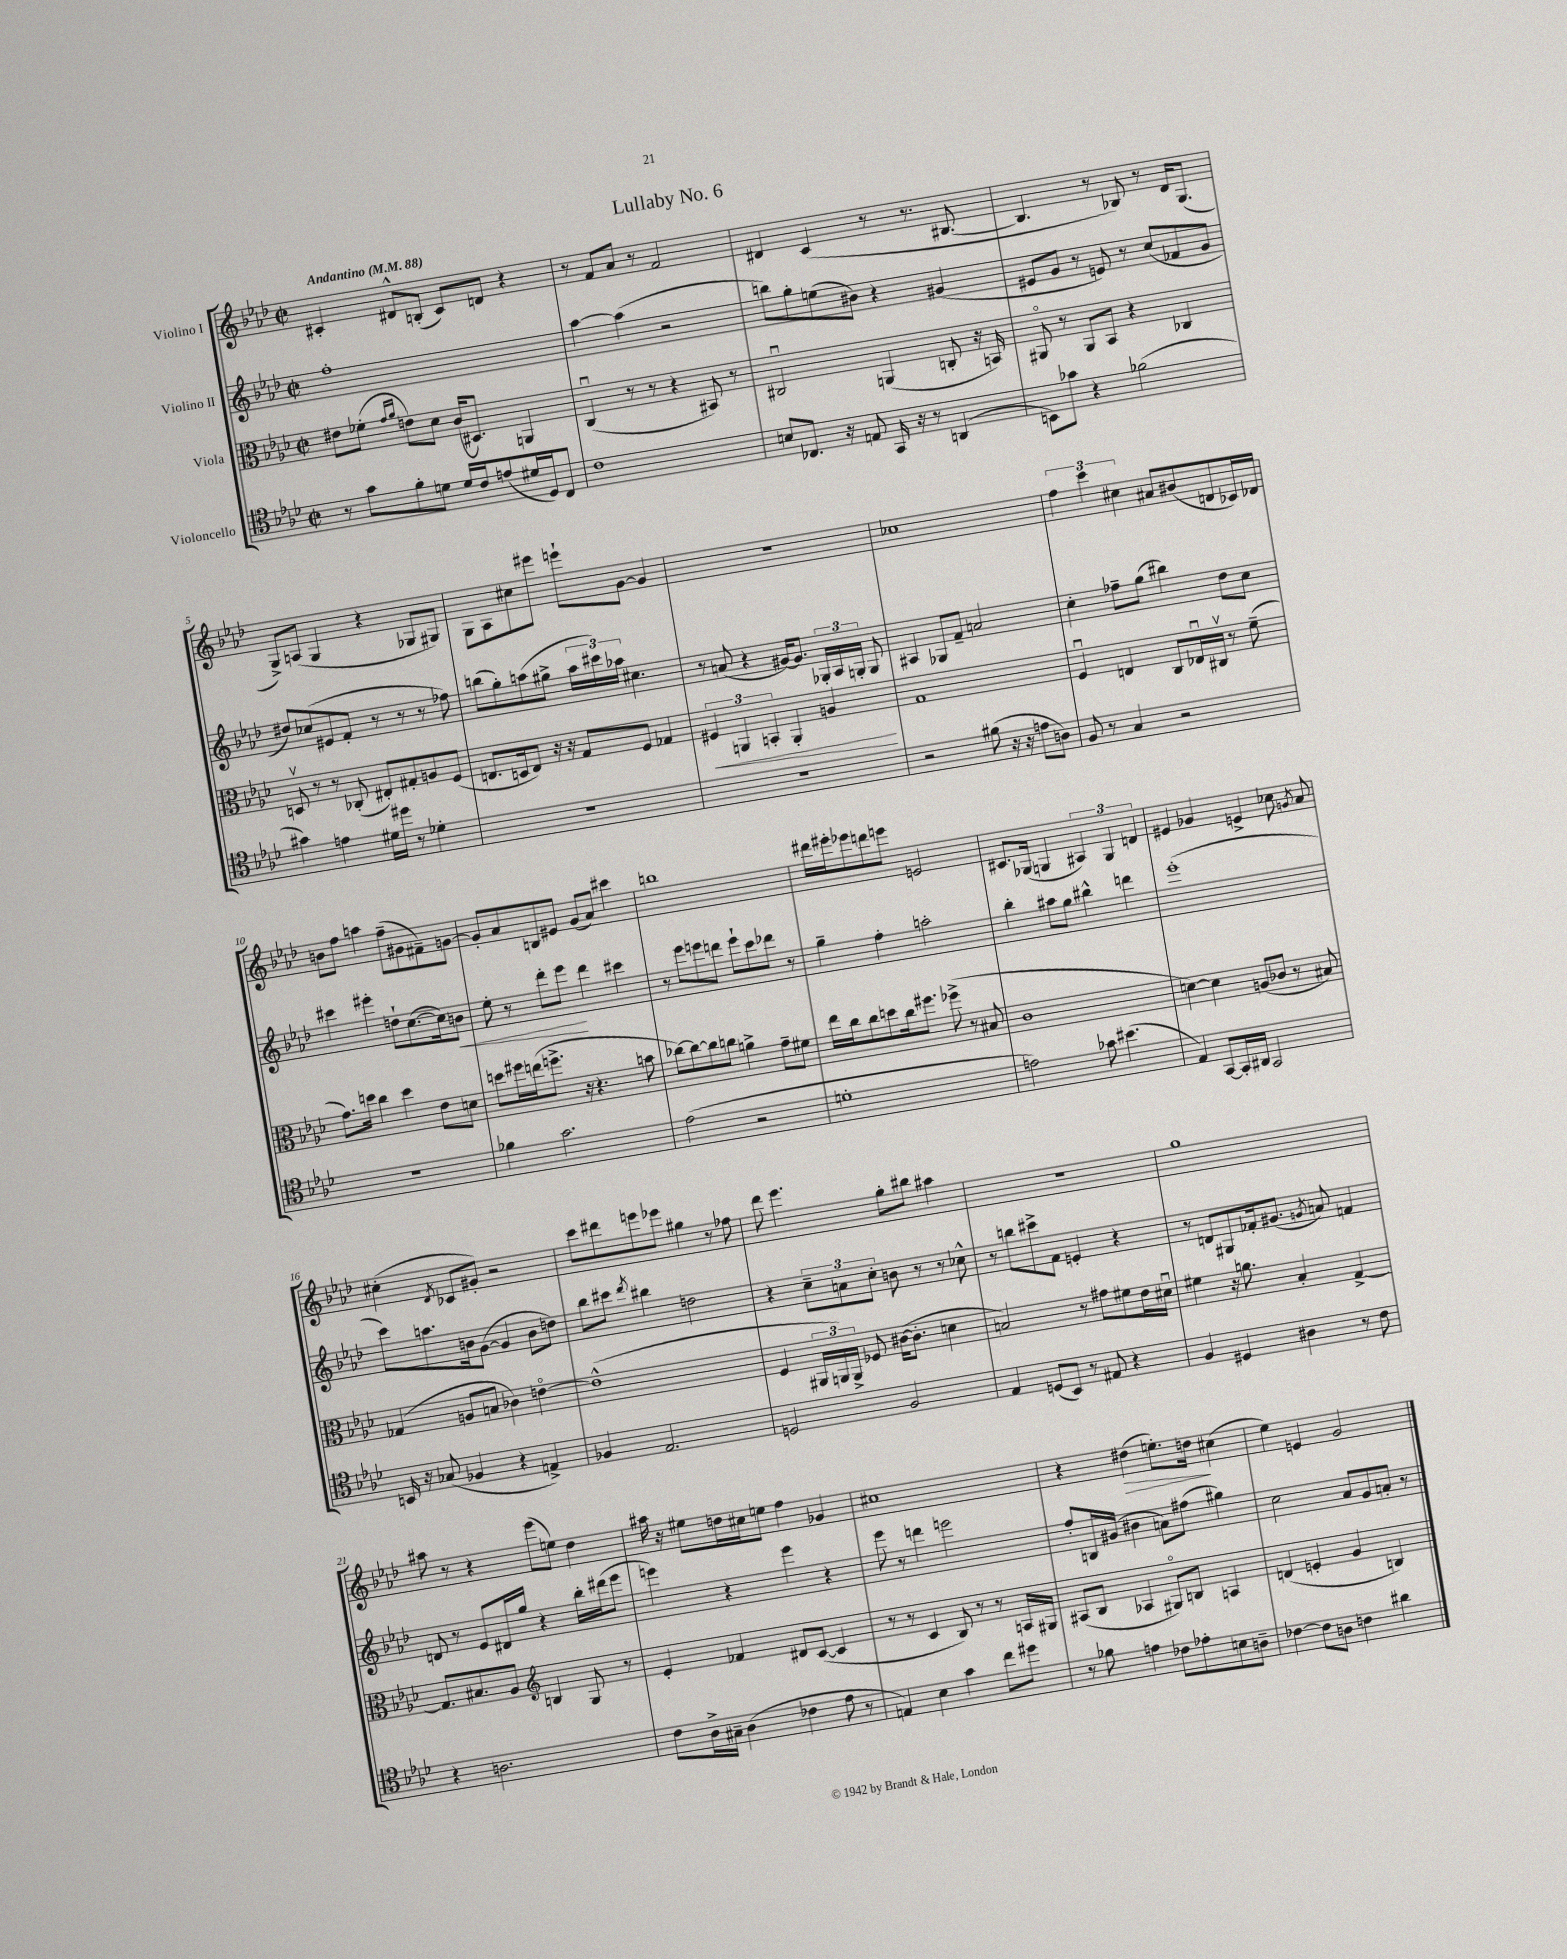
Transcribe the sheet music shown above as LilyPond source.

\header { title = "Lullaby No. 6" }
<<
\new StaffGroup <<
\new Staff = "s0" \with { instrumentName = "Violino I" } {
    \clef treble \key aes \major \defaultTimeSignature \time 2/2 \tempo "Andantino" 4 = 88
    \autoBeamOff cis'4-. dis'8[-^ b8]-.( cis'8[) d'8] r4 |
    r8 f'8[ aes'8] r8 f'2 |
    dis'4 c'4( r8 r8. bis8.~ |
    bis4. r8 bes8) r8 des'16[ g8.]( |
    g8[->) a8]( g4 r4 ges8[ gis8]) |
    g8[ aes8 cis''8 eis'''8] e'''8[-! g'8]~ g'4 |
    r1 |
    ces''1 |
    \tuplet 3/2 { f''4 c'''4 cis''4 } ais'8[ bis'8( d'8 ces'16) des'16] |
    b'8[ f''8] a''4 f''8[--( gis'8 fis'8--) g'8]~ |
    g'8[-. aes'8 b8 eis'8] g'8[( aes'8]) cis'''4 |
    b''1 |
    dis'''16[ eis'''16-. ees'''8 d'''8 e'''8] e'2 |
    cis'8.[ ges16]( g4 \tuplet 3/2 { ais4) g4 d'4 } |
    eis'4 ges'4 e'4-> ces''8 \acciaccatura { g'8 } aes'8 |
    cis''4-.( \acciaccatura { des'8 } ces'8[ gis'8]-.) r2 |
    c'''8[ dis'''8 e'''8 ees'''8] gis''4 r8 fes''8 |
    des'''8 ees'''4. g''8[-. bis''8] ais''4 |
    r1 |
    g''1 |
    ais''8 r8 r4 ees'''8[( e''8]) des''4 |
    ais''16 r16 eis''8[ d''16 cis''16 e''8] f''4 ges'4 |
    cis''1 |
    r4 dis''4\>( e''8.[-.) d''16]\! cis''4( |
    ees''4) e'4 g'2 \bar "|." |
}
\new Staff = "s1" \with { instrumentName = "Violino II" } {
    \clef treble \key aes \major \defaultTimeSignature \time 2/2
    \autoBeamOff f''1-. |
    aes''4~ aes''4( r2 |
    b''8[) g''8-. e''8( bis'8]) r4 gis'4( |
    eis'8[ g'8] r8 e'8) r8 c''8[( fes'8 g'8] |
    dis''8[) ces''8( eis'8 f'8]-. r8 r8 r8 fes''8) |
    b''8[( g''8-.) a''8( gis''8]-> \tuplet 3/2 { a''16[ cis'''16) aes''16] } cis''4. |
    r8 a'8( r4 gis'16[~) gis'8.] \tuplet 3/2 { ges16[-. aes16 g16]-. } g8 |
    ais4 ges8[ f'8]-- a'2 |
    c''4-. fes''8[-- g''8]( bis''4) des''8[ c''8] |
    cis'''4 eis'''4-. d''8[-! c''8.~( c''16) b'8]\< |
    ees''8-. r8 des'''8[-. ees'''8]\! des'''4 cis'''4 |
    r8 ees'''8[ e'''8 d'''8] e'''8[-! c'''8 des'''8] r8 |
    g''4-- f''4-. a''2-. |
    bes''4-. ais''8[ g''8] bis''4-^ d'''4 |
    ees'''1-.( |
    c'''8[) a''8. b'16 g'8]~( g'4 b'8[ d''8]) |
    bes''8[ cis'''8] \acciaccatura { des'''8 } bis''4 d''2 |
    r4 \tuplet 3/2 { c''8[-- a'8 c''8]-. } b'8 r8 r8 ces''8-^ |
    r8 b''8[ cis'''8-> f'8] e'4-. r4 |
    r8 d'8[ gis8 fes'16-. gis'8.]( \acciaccatura { g'8 } a'8) f'4 |
    d'8 r8 ees'8[ dis'16 g''16] r4 bes''16[-. dis'''16( ees'''8] |
    e'''4) r4 e'''4 r4 |
    ees'''8 r8 d'''4 e'''2 |
    f''8[-. b16 gis'16]( bis'4 a'8[) fis''8]( gis''4) |
    c''2 aes'8[ g'8 a'8]-. r8 \bar "|." |
}
\new Staff = "s2" \with { instrumentName = "Viola" } {
    \clef alto \key aes \major \defaultTimeSignature \time 2/2
    \autoBeamOff eis'8[ fes'8]-.( \grace { g'16[ aes'16] } e'8[) des'8] c'16[( dis8.]) a,4 |
    c4\downbow( r8 r8 r4 bis,8) r8 |
    cis2\downbow a,4( c8-. r16 b,16) |
    ais,8\flageolet r8 ais,8[ bes,8] r4 ces4 |
    d8\upbow r8 r8 ces8-.( eis8[-.) gis8-. a8 f8]( |
    e8.[ d16 e8]) r16 r16 g8[ f8] ges4 |
    \tuplet 3/2 { fis4\< a,4 b,4-. } a,4-. a4\! |
    g1 |
    f4\downbow e4 c8[ ees16\downbow cis16]\upbow r8 f'8--( |
    g'8.[) d''16] c''4 d''4 ees'8[ d'8] |
    d''8[ fis''16 e''16( f''8.]-> r16 r4. b'8 |
    ces''8[~) ces''8~ ces''8 c''8] a'4-> g'8[-- fis'8] |
    ees''16[ c''16 c''8 d''8 c''16 fis''8.] fes''8->( r8 bis8 |
    c'1 |
    d'4~) d'4 a8[( ces'8] r8 bis8) |
    ges4( a8[ b8] ces'4) e'4~\flageolet |
    e'1-^( |
    f4 \tuplet 3/2 { ais,16[ a,16) a,16]-> } fes8 cis'16[~( cis'8.]-. d'4 |
    b2) r8 gis'8[ fis'8 ees'16 dis'16]\downbow |
    fis'4 r16 a'8. bes4-. g4~-> |
    g8.[ bis8. aes8] \clef treble b4 g8 r8 |
    ees'4-. fes'4 dis'8[ c'8]~( c'4 |
    r8 r8 c'4 bes8) r8 r8 a16[ gis16] |
    ais8[( bes8] aes4 gis8[\flageolet) b8] a4 |
    d'4( e'4-. g'4 b4) \bar "|." |
}
\new Staff = "s3" \with { instrumentName = "Violoncello" } {
    \clef tenor \key aes \major \defaultTimeSignature \time 2/2
    \autoBeamOff r8 g'8[ f'8-. d'8] d'16[ c'16 e'8( dis'16 des16) c8] |
    c'1 |
    b8[ ces8.] r16 e8 g,16 r16 r8 a,4( |
    b,8[) ges'8] r4 fes'2( |
    gis'4) e'4 dis'16[ dis''16] r8 des'4-. |
    R1 |
    R1 |
    r2 fis'8( r16 r16 e'8[ a8]) |
    f8 r8 g4 r2 |
    R1 |
    fes'4 g'2. |
    ees'2( r2 |
    d'1-. |
    e'2) ges'8 bis'4.( |
    ees4) g,8[~ g,16-. ais,16] g,2 |
    b,16 r16 ges8( fes4 r4 e4->) |
    fes4 ees2. |
    d2 f2 |
    ees4 d8[( bes,8]) r8 eis8 r4 |
    f4 dis4 ais4 r8 c'8 |
    r4 a2. |
    c'8[ aes16-> gis16]-- aes4( ces'4 ees'8 r8 |
    e4) bes4 g'4 c''8[ dis''8] |
    r8 fes'8 e'4 ces'8[ ees'8-. b8 a8]-- |
    ces'4~ ces'8[ a8] c'4 ais'4 \bar "|." |
}
>>
>>
